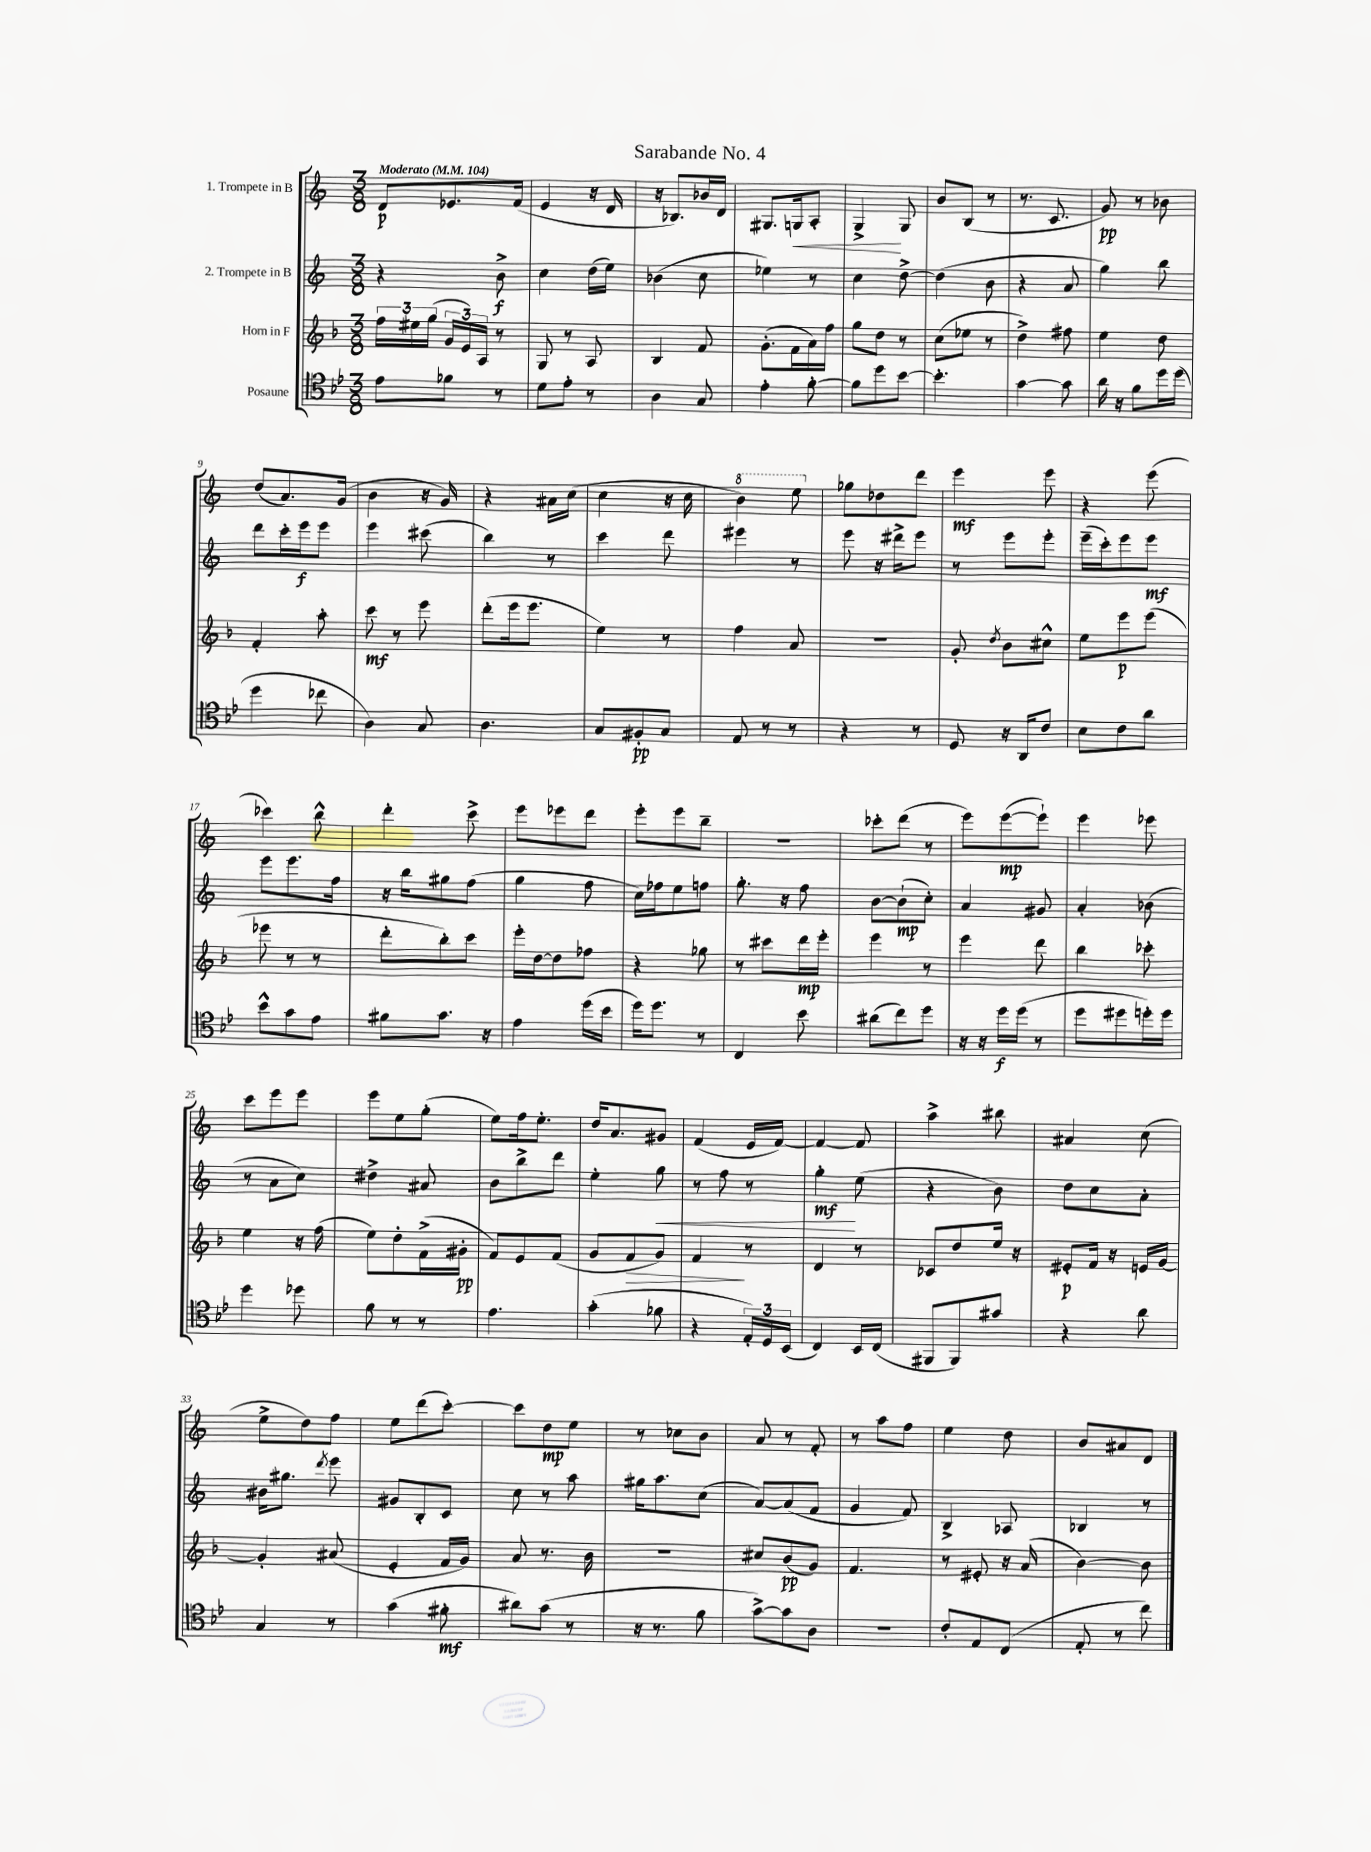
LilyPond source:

\header { title = "Sarabande No. 4" }
<<
\new StaffGroup <<
\new Staff = "s0" \with { instrumentName = "1. Trompete in B" } {
    \clef treble \key c \major \numericTimeSignature \time 3/8 \tempo "Moderato" 4 = 104
    \autoBeamOff d'8[\p ees'8. f'16]( |
    e'4 r16 d'16 |
    r16 bes8.[) bes'16 d'16] |
    gis8.[ g16\< a8]-. |
    g4->\! g8 |
    b'8[ b8]( r8 |
    r8. c'8. |
    g'8\pp) r8 bes'8 |
    d''8[( a'8.) g'16]( |
    b'4 r16 g'16) |
    r4 ais'16[ c''16]( |
    c''4 r16 c''16 |
    \ottava #1 b''4) e'''8 \ottava #0 |
    ges''8[ des''8 d'''8] |
    e'''4\mf e'''8 |
    r4 e'''8( |
    ces'''4) b''8-^ |
    d'''4-. c'''8-> |
    e'''8[ ees'''8 d'''8] |
    e'''8[-. e'''8 b''8]-- |
    R4. |
    ces'''8[-. d'''8]( r8 |
    e'''8[) e'''8~\mp( e'''8]-!) |
    e'''4 ees'''8 |
    c'''8[ e'''8 e'''8] |
    e'''8[ e''8 g''8]-.( |
    e''8[) f''16 e''8.]-. |
    d''16[ a'8. gis'8] |
    f'4( e'16[ f'16]~) |
    f'4~ f'8 |
    a''4-> bis''8 |
    ais'4 c''8( |
    e''8[-> d''8) f''8] |
    e''8[ d'''8( c'''8]~-.) |
    c'''8[ d''8\mp e''8] |
    r8 ces''8[ b'8] |
    a'8 r8 f'8-. |
    r8 a''8[ f''8] |
    e''4 d''8 |
    b'8[ ais'8 d'8] \bar "|." |
}
\new Staff = "s1" \with { instrumentName = "2. Trompete in B" } {
    \clef treble \key c \major \numericTimeSignature \time 3/8
    \autoBeamOff r4 b'8->\f |
    c''4 d''16[( e''16]) |
    bes'4( c''8 |
    ees''4) r8 |
    c''4 d''8~-> |
    d''4( b'8 |
    r4 a'8 |
    g''4) b''8 |
    d'''8[ c'''16-. e'''16\f e'''8] |
    e'''4 cis'''8( |
    b''4) r8 |
    c'''4 d'''8 |
    eis'''4 r8 |
    e'''8 r16 dis'''16[-> e'''8] |
    r8 e'''8[ e'''8]-. |
    e'''16[--( c'''16-.) e'''8 e'''8]\mf |
    e'''8[ e'''8. f''16] |
    r16 b''16[ gis''8 f''8]( |
    g''4 f''8 |
    c''16[) fes''16 e''8 f''8] |
    g''8.-. r16 f''8 |
    b'8[~ b'8-!\mp( c''8]-.) |
    a'4 gis'8 |
    a'4-. bes'8( |
    r8 a'8[ c''8]) |
    dis''4-> ais'8 |
    b'8[ b''8-> d'''8] |
    e''4-. g''8\< |
    r8 f''8 r8 |
    g''4-.\mf\! e''8( |
    r4 b'8) |
    d''8[ c''8 a'8]-. |
    bis'16[ gis''8.] \acciaccatura { d'''8 } e'''8 |
    gis'8[ b8-. c'8] |
    c''8 r8 a''8 |
    gis''16[ a''8. c''8]( |
    a'8[~) a'8( f'8] |
    g'4 f'8) |
    b4-> aes8 |
    bes4 r8 \bar "|." |
}
\new Staff = "s2" \with { instrumentName = "Horn in F" } {
    \clef treble \key f \major \numericTimeSignature \time 3/8
    \autoBeamOff \tuplet 3/2 { f''16[ eis''16 g''16]( } \tuplet 3/2 { g'16[ e'16) a16] } r8 |
    g8 r8 a8 |
    bes4 f'8 |
    g'8.[-.( f'16 a'16) f''16] |
    g''8[ d''8] r8 |
    c''8[( ees''8] r8 |
    d''4->) fis''8 |
    e''4 d''8 |
    f'4-. a''8-. |
    c'''8\mf r8 e'''8 |
    d'''8[-.( e'''16 e'''8.] |
    e''4) r8 |
    f''4 a'8 |
    R4. |
    g'8-. \acciaccatura { d''8 } bes'8[ cis''8]-^ |
    e''8[ e'''8\p e'''8]( |
    ees'''8 r8 r8 |
    d'''8[-. bes''8-.) c'''8] |
    e'''16[-. d''16~ d''8 fes''8] |
    r4 ges''8 |
    r8 cis'''8[ d'''16\mp e'''16]-. |
    e'''4 r8 |
    e'''4 d'''8 |
    bes''4 ces'''8-. |
    e''4 r16 f''16( |
    e''8[) d''8-. f'16->( gis'16]-.\pp |
    f'8[) e'8 f'8]( |
    g'8[ f'8\> g'8]) |
    f'4\! r8 |
    d'4 r8 |
    ces'8[ d''8 e''16] r16 |
    eis'8[-.\p f'16] r16 e'16[ g'16]~ |
    g'4-. ais'8( |
    e'4-. f'16[ g'16]) |
    a'8 r8. bes'16 |
    R4. |
    cis''8[ bes'8\pp( g'8]) |
    f'4. |
    r8 eis'8-. r16 a'16( |
    bes'4~) bes'8 \bar "|." |
}
\new Staff = "s3" \with { instrumentName = "Posaune" } {
    \clef tenor \key bes \major \numericTimeSignature \time 3/8
    \autoBeamOff ees'8[ fes'8] r8 |
    d'8[ ees'8]-. r8 |
    a4 g8 |
    ees'4-. f'8~-. |
    f'8[ d''8 bes'8]~ |
    bes'4.-. |
    g'4~ g'8 |
    a'16 r16 f'8[ d''16 d''16]( |
    d''4 ces''8 |
    a4) g8 |
    a4. |
    g8[ fis8-.\pp g8] |
    ees8 r8 r8 |
    r4 r8 |
    d8 r16 a,16[ c'8] |
    bes8[ c'8 a'8] |
    bes'8[-^ g'8 ees'8] |
    fis'8[ g'8.] r16 |
    ees'4 d''16[( bes'16] |
    d''16[) d''8.] r8 |
    c4 bes'8 |
    ais'8[( c''8) d''8] |
    r16 r16 d''16[\f d''16]( r8 |
    d''8[ dis''8 d''16-.) d''16] |
    d''4 des''8 |
    f'8 r8 r8 |
    ees'4. |
    g'4-.( fes'8 |
    r4 \tuplet 3/2 { ees16[-.) d16 bes,16]( } |
    c4) bes,16[ c16]( |
    fis,8[ fis,8) gis'8] |
    r4 a'8 |
    g4 r8 |
    g'4( fis'8-.\mf |
    ais'8[) g'8]( r8 |
    r16 r8. f'8 |
    g'8[~->) g'8 a8] |
    r4. |
    c'8[-. ees8 c8]( |
    ees8-. r8 c''8) \bar "|." |
}
>>
>>
